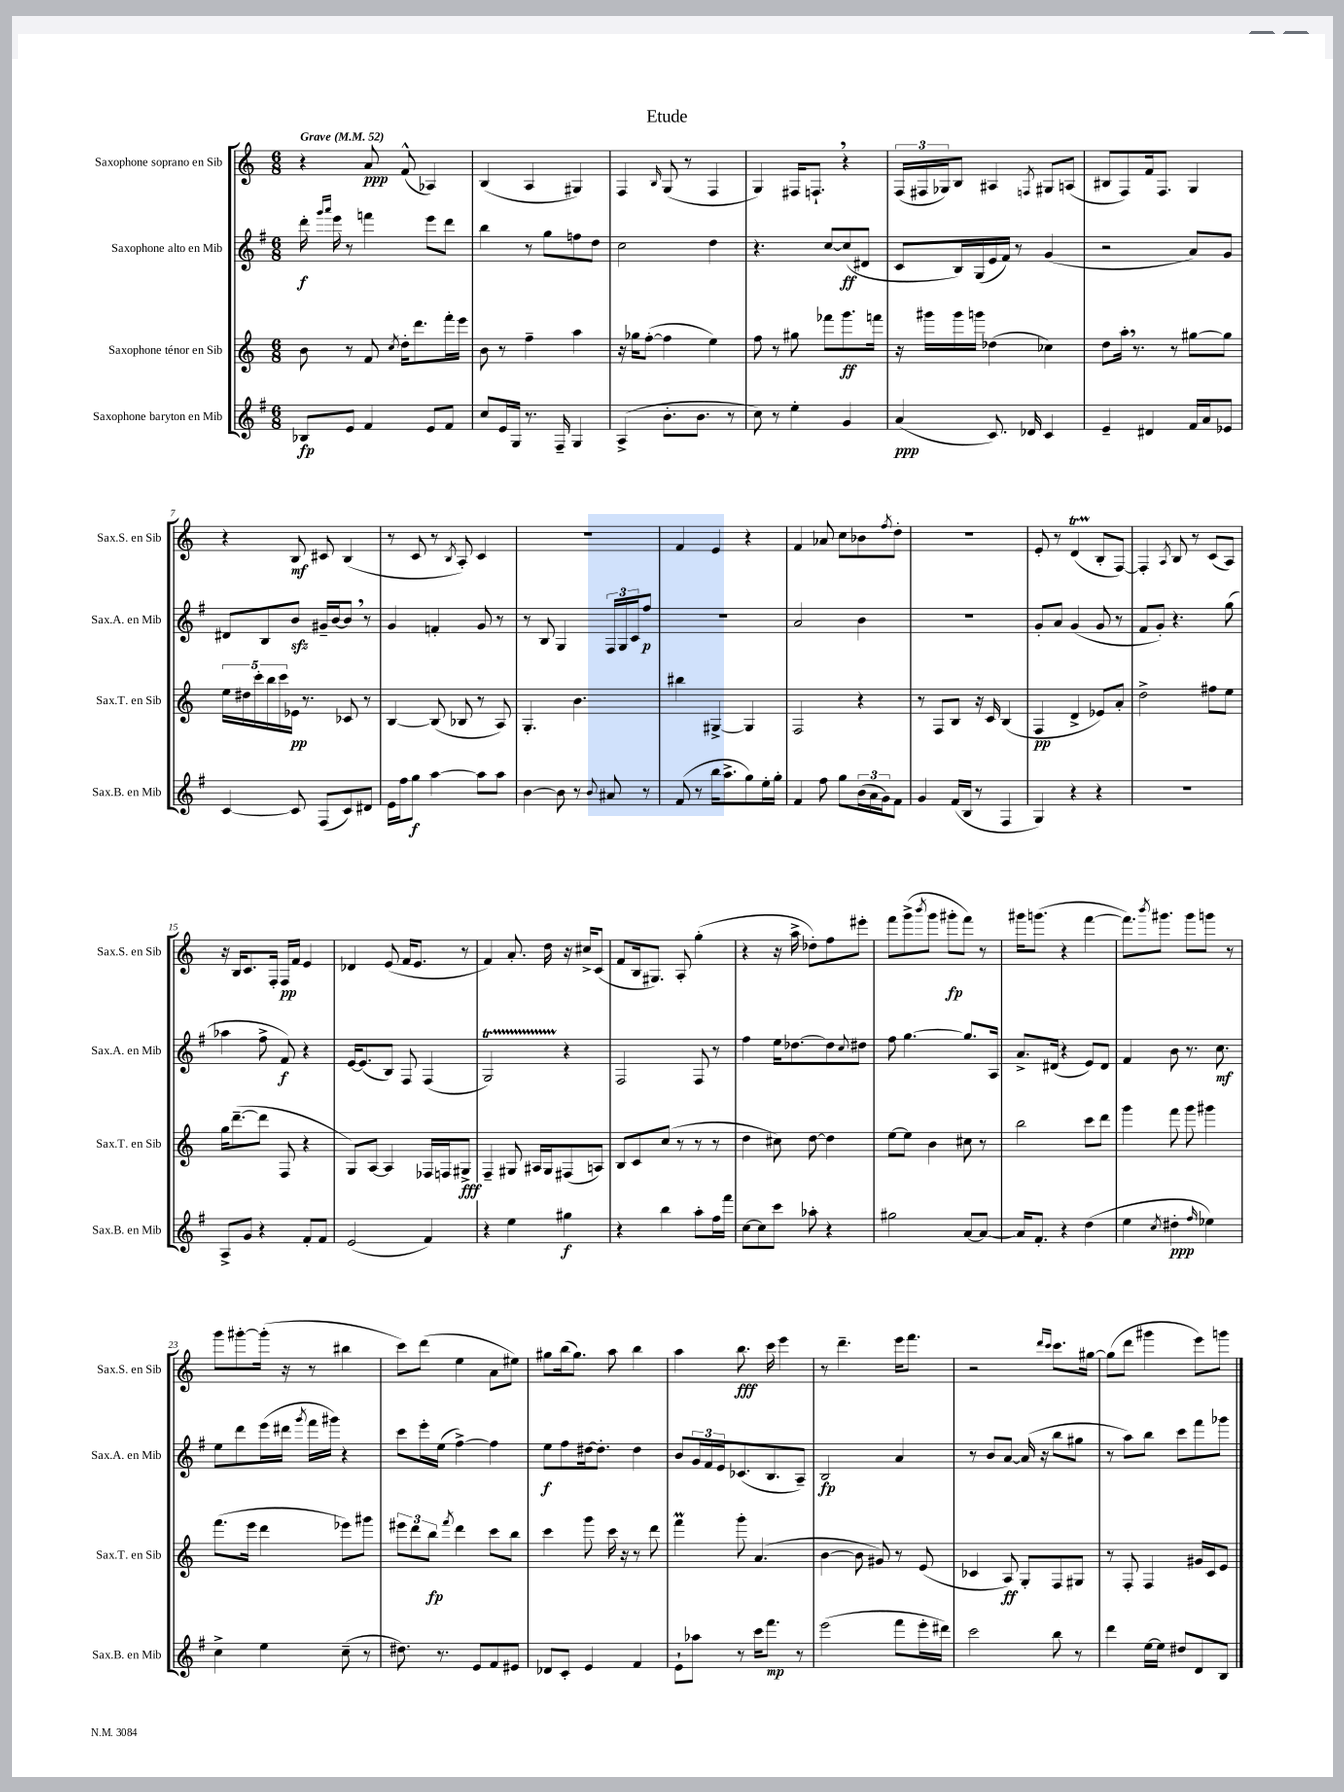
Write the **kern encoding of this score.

**kern	**dynam	**kern	**dynam	**kern	**dynam	**kern	**dynam
*part4	*part4	*part3	*part3	*part2	*part2	*part1	*part1
*staff4	*staff4	*staff3	*staff3	*staff2	*staff2	*staff1	*staff1
*I"Saxophone baryton en Mib	*	*I"Saxophone ténor en Sib	*	*I"Saxophone alto en Mib	*	*I"Saxophone soprano en Sib	*
*I'Sax.B. en Mib	*	*I'Sax.T. en Sib	*	*I'Sax.A. en Mib	*	*I'Sax.S. en Sib	*
*clefG2	*	*clefG2	*	*clefG2	*	*clefG2	*
*k[f#]	*	*k[]	*	*k[f#]	*	*k[]	*
*M6/8	*	*M6/8	*	*M6/8	*	*M6/8	*
*MM52	*	*MM52	*	*MM52	*	*MM52	*
=1	=1	=1	=1	=1	=1	=1	=1
!	!	!	!	!	!	!LO:TX:a:B:t=Grave	!
8B-X/L	fp	8b\	.	16ddd'\	f	4r	.
.	.	.	.	16qqggg/LL	.	.	.
.	.	.	.	16qqaaa/JJ	.	.	.
.	.	.	.	16eee\	.	.	.
8e/J	.	8r	.	8r	.	.	.
4f#/	.	8f/	.	4fffn\	.	8a/	ppp
.	.	8qcc/	.	.	.	.	.
.	.	16dd'\KL	.	.	.	(8f^^/	.
.	.	8.ddd\	.	.	.	.	.
8e/L	.	.	.	8eee\L	.	4A-X/)	.
8f#/J	.	16fff'\L	.	8ddd\J	.	.	.
.	.	16eee\JJ	.	.	.	.	.
=2	=2	=2	=2	=2	=2	=2	=2
8cc/L	.	8b\	.	4bb\	.	(4B/	.
16e/L	.	8r	.	.	.	.	.
16G/JJ	.	.	.	.	.	.	.
8.r	.	4ff~\	.	8r	.	4A/	.
.	.	.	.	8gg\L	.	.	.
16F#~/	.	.	.	.	.	.	.
4G/	.	4aa\	.	8ffn\	.	4G#X/)	.
.	.	.	.	8dd\J	.	.	.
=3	=3	=3	=3	=3	=3	=3	=3
(4A^/	.	16r	.	2cc\	.	4F/	.
.	.	16gg-X\KL	.	.	.	.	.
.	.	([8ff'\J	.	.	.	.	.
.	.	.	.	.	.	16qqB/	.
8.b'\L	.	4ff\]	.	.	.	(8G/	.
.	.	.	.	.	.	8r	.
8.b\J	.	.	.	.	.	.	.
.	.	4ee\)	.	4dd\	.	4F/	.
8r	.	.	.	.	.	.	.
=4	=4	=4	=4	=4	=4	=4	=4
8cc\)	.	8ff\	.	4.r	.	4G/)	.
8r	.	8r	.	.	.	.	.
4ee'\	.	8gg#X\	.	.	.	16F#X/KL	.
.	.	.	.	.	.	8.Fn`,/J	.
.	.	8fff-X\L	.	[8cc/L	.	.	.
4g/	.	8.ggg\	ff	(8cc/]	ff	4r	.
.	.	.	.	8d#X/J	.	.	.
.	.	16fffn\Jk	.	.	.	.	.
=5	=5	=5	=5	=5	=5	=5	=5
(4a/	ppp	16r	.	8c/L	.	(24F/LL	.
.	.	.	.	.	.	24F#X/	.
.	.	16ggg#X\LL	.	.	.	.	.
.	.	.	.	.	.	24G-X/J)	.
.	.	16ggg#\	.	16B/L)	.	8B/J	.
.	.	16gggn\JJ	.	(16G/	.	.	.
8.c/)	.	(4dd-X\	.	16e/	.	4A#X/	.
.	.	.	.	16f#/JJ)	.	.	.
.	.	.	.	8r	.	.	.
16d-X/	.	.	.	.	.	.	.
.	.	.	.	.	.	8qFn/	.
4c/	.	4cc-X\)	.	(4g/	.	8G#X/L	.
.	.	.	.	.	.	(8An/J	.
=6	=6	=6	=6	=6	=6	=6	=6
4e~/	.	8dd\L	.	2r	.	8B#X/L	.
.	.	16aa',\Jk	.	.	.	8F/)	.
.	.	8.r	.	.	.	.	.
4d#X/	.	.	.	.	.	16f/k	.
.	.	.	.	.	.	8.F/J	.
.	.	8r	.	.	.	.	.
16f#/LL	.	[8gg#X\L	.	8a/L)	.	4G/	.
16a/J	.	.	.	.	.	.	.
8e-X/J	.	8gg#\J]	.	8g/J	.	.	.
!!LO:LB:g=z
=7	=7	=7	=7	=7	=7	=7	=7
[4c/	.	20ee\LL	.	8d#X/L	.	4r	.
.	.	20dd#X\	.	.	.	.	.
.	.	20ccc'\	.	.	.	.	.
.	.	.	.	8B/	.	.	.
.	.	20bb\	.	.	.	.	.
.	.	20ccc\	.	.	.	.	.
8c/]	.	16e-X\JJ	pp	8bzz/J	.	8B/	mf
.	.	8.r	.	.	.	.	.
(8F#/L	.	.	.	16g#X~/LL	.	8c#X/	.
.	.	.	.	[16b/J	.	.	.
8c/)	.	8c-X/	.	8b,/J]	.	(4B/	.
8d#X/J	.	8r	.	8r	.	.	.
=8	=8	=8	=8	=8	=8	=8	=8
16e\LL	.	[4B/	.	4g/	.	8r	.
16ff#\J	.	.	.	.	.	.	.
8gg\J	f	.	.	.	.	8c/	.
[4aa\	.	(8B/]	.	4fn'/	.	8r	.
.	.	.	.	.	.	8qB/	.
.	.	8B-X/	.	.	.	8A'/)	.
8aa\L]	.	8r	.	8g/	.	4c/	.
8aa\J	.	8A/)	.	8r	.	.	.
=9	=9	=9	=9	=9	=9	=9	=9
[4b\	.	4.G'/	.	8r	.	2.r	.
.	.	.	.	8B/	.	.	.
8b\]	.	.	.	4G/	.	.	.
8r	.	4.b\	.	.	.	.	.
8qqb/	.	.	.	.	.	.	.
8a#X/	.	.	.	24F#/LL	.	.	.
.	.	.	.	24G/	.	.	.
.	.	.	.	24c/J	.	.	.
8r	.	.	.	8ff#/J	p	.	.
=10	=10	=10	=10	=10	=10	=10	=10
(8f#/	.	4bb#X\	.	2.r	.	4f/	.
8r	.	.	.	.	.	.	.
16bb\KL	.	[4G#X^/	.	.	.	4e/	.
8.aa^\	.	.	.	.	.	.	.
8gg\)	.	4G#/]	.	.	.	4r	.
16ee'\L	.	.	.	.	.	.	.
16gg'\JJ	.	.	.	.	.	.	.
=11	=11	=11	=11	=11	=11	=11	=11
4f#/	.	2F/	.	2a/	.	4f/	.
8ff#\	.	.	.	.	.	8a-X/	.
8gg\L	.	.	.	.	.	8cc\L	.
(24b\L	.	4r	.	4b\	.	8b-X\	.
24a\	.	.	.	.	.	.	.
24g\J)	.	.	.	.	.	.	.
.	.	.	.	.	.	8qff/	.
8f#\J	.	.	.	.	.	8dd'\J	.
=12	=12	=12	=12	=12	=12	=12	=12
4g/	.	8r	.	2.r	.	2.r	.
.	.	8F/L	.	.	.	.	.
(16f#/LL	.	8B/J	.	.	.	.	.
16B/JJ	.	.	.	.	.	.	.
8r	.	16r	.	.	.	.	.
.	.	16c/	.	.	.	.	.
4F#/	.	(4B/	.	.	.	.	.
=13	=13	=13	=13	=13	=13	=13	=13
4G/)	.	4F/	pp	8g'/L	.	8e'/	.
.	.	.	.	8a/J	.	8r	.
4r	.	4d^/	.	(4g/	.	(4dT/	.
4r	.	8e-X/L)	.	8g/	.	8B'/L	.
.	.	8a'/J	.	8r	.	[8F/J)	.
=14	=14	=14	=14	=14	=14	=14	=14
2.r	.	2dd^\	.	8f#/L	.	4F'/]	.
.	.	.	.	8g'/J)	.	.	.
.	.	.	.	.	.	8qA/	.
.	.	.	.	4.r	.	8B/	.
.	.	.	.	.	.	8r	.
.	.	8ff#X\L	.	.	.	(8c/L	.
.	.	8ee\J	.	(8gg\	.	8A/J)	.
!!LO:LB:g=z
=15	=15	=15	=15	=15	=15	=15	=15
8A^/L	.	16gg\KL	.	4aa-X\	.	16r	.
.	.	([8.ddd~\	.	.	.	16B/KL	.
8g/J	.	.	.	.	.	8.c/	.
4r	.	8ddd\J]	.	8ff#^\	.	.	.
.	.	.	.	.	.	16F'/Jk	.
.	.	8F/	.	8f#/)	f	16F/LL	pp
.	.	.	.	.	.	16f/JJ	.
8f#'/L	.	4r	.	4r	.	4e/	.
8f#/J	.	.	.	.	.	.	.
=16	=16	=16	=16	=16	=16	=16	=16
(2e/	.	8G/L)	.	[16e/KL	.	4d-X/	.
.	.	.	.	(8.e/]	.	.	.
.	.	[8A/J	.	.	.	.	.
.	.	4A/]	.	8B/J)	.	(8e/	.
.	.	.	.	8F#/	.	16f/KL	.
.	.	.	.	.	.	8.e/J	.
4f#/)	.	16F-X/LL	.	(4F#/	.	.	.
.	.	16Fn/J	.	.	.	.	.
.	.	8G#X^/J	fff	.	.	8r	.
=17	=17	=17	=17	=17	=17	=17	=17
4r	.	4F~/	.	2GT/)	.	4f/)	.
4ee\	.	8G#X/	.	.	.	8.a'/	.
.	.	16A#X/LL	.	.	.	.	.
.	.	16G#/J	.	.	.	16dd\	.
4gg#X\	f	(8F#X/	.	4r	.	16r	.
.	.	.	.	.	.	16cc#X^/KL	.
.	.	8An/J)	.	.	.	(8c/J	.
=18	=18	=18	=18	=18	=18	=18	=18
4r	.	8B/L	.	2F#/	.	8f/L	.
.	.	8c/	.	.	.	16B/k	.
.	.	.	.	.	.	8.G#X/J)	.
4bb\	.	(8cc/J	.	.	.	.	.
.	.	8r	.	.	.	8A'/	.
8aa'\L	.	8r	.	8F#/	.	(4gg'\	.
16ff#\L	.	8r	.	8r	.	.	.
16fff#\JJ	.	.	.	.	.	.	.
=19	=19	=19	=19	=19	=19	=19	=19
[8cc\L	.	4dd\	.	4ff#\	.	4r	.
8cc\]	.	.	.	.	.	.	.
8ccc\J	.	8cc#X\)	.	16ee\KL	.	16r	.
.	.	.	.	[8.dd-X\	.	16aa^\	.
8aa-X'\	.	[8dd\	.	.	.	8dd-X'\L)	.
4r	.	4dd\]	.	8dd-\]	.	8ff\	.
.	.	.	.	8qqcc/	.	.	.
.	.	.	.	8dd#X\J	.	8eee#X'\J	.
=20	=20	=20	=20	=20	=20	=20	=20
2gg#X\	.	[8ee\L	.	8ff#\	.	8fff\L	.
.	.	8ee\J]	.	[4.gg\	.	(8ggg^\	.
.	.	.	.	.	.	8qbbb/	.
.	.	4b\	.	.	.	8ggg\J	.
.	.	.	.	.	.	8ggg#X'\L	fp
[8a/L	.	8cc#X\	.	8.gg/L]	.	8fff\J)	.
8a/J_	.	8r	.	.	.	8r	.
.	.	.	.	16A/Jk	.	.	.
=21	=21	=21	=21	=21	=21	=21	=21
16a/KL]	.	2bb\	.	8.a^/L	.	16ggg#X\KL	.
8.f#'/J	.	.	.	.	.	(8.gggn\J	.
.	.	.	.	(16d#X/Jk	.	.	.
4r	.	.	.	4r	.	4r	.
(4dd\	.	8ccc\L	.	8e/L)	.	[4fff\	.
.	.	8ddd\J	.	8d#/J	.	.	.
=22	=22	=22	=22	=22	=22	=22	=22
4ee\	.	4ggg\	.	4f#/	.	8.fff\L])	.
.	.	.	.	.	.	8qbbb/	.
.	.	.	.	.	.	8.ggg#X\J	.
8qcc/	.	.	.	.	.	.	.
4dd#X'\	ppp	8fff\	.	8b\	.	.	.
.	.	8ggg\	.	8.r	.	8ggg#\L	.
16qqff#/	.	.	.	.	.	.	.
4ee-X\)	.	4ggg#X\	.	.	.	8gggn\J	.
.	.	.	.	8.cc\	mf	.	.
.	.	.	.	.	.	8r	.
!!LO:LB:g=z
=23	=23	=23	=23	=23	=23	=23	=23
4cc^\	.	(8.fff\L	.	8ee\L	.	8ggg\L	.
.	.	.	.	8ddd\	.	[8ggg#X'\	.
.	.	16eee\Jk	.	.	.	.	.
4ee\	.	4ddd\	.	(16eee\L	.	(16ggg#'\Jk]	.
.	.	.	.	16ddd#X\JJ	.	16r	.
.	.	.	.	8qggg/	.	.	.
.	.	.	.	16fff#\LL	.	8r	.
.	.	.	.	16ggg#X\JJ)	.	.	.
(8cc~\	.	8eee-X\L)	.	4r	.	4bb#X\	.
8r	.	8ggg#X\J	.	.	.	.	.
=24	=24	=24	=24	=24	=24	=24	=24
8.dd#X\)	.	12eee#X\L	.	8ccc\L	.	8ccc\L)	.
.	.	12ddd\	.	.	.	.	.
.	.	.	.	16eee'\L	.	(8ddd\J	.
.	.	12bb\J	fp	.	.	.	.
8.r	.	.	.	(16ee\JJ	.	.	.
.	.	8qfff/	.	.	.	.	.
.	.	4ddd\	.	[4ff#^\)	.	4ee\	.
8e/L	.	.	.	.	.	.	.
8f#/	.	8ccc\L	.	4ff#\]	.	8a\L	.
8e#X/J	.	8bb\J	.	.	.	8ee#X\J)	.
=25	=25	=25	=25	=25	=25	=25	=25
8d-X/L	.	4ccc\	.	8ee\L	f	8gg#X\L	.
8c'/J	.	.	.	8ff#\	.	(16bb\k	.
.	.	.	.	.	.	8.gg#\J)	.
4e/	.	8ggg\	.	[16dd#X\k	.	.	.
.	.	.	.	8.dd#'\J]	.	.	.
.	.	16ccc\	.	.	.	8aa\	.
.	.	16r	.	.	.	.	.
4f#/	.	8r	.	4dd#\	.	4bb\	.
.	.	8ddd\	.	.	.	.	.
=26	=26	=26	=26	=26	=26	=26	=26
8e`\L	.	4fffM\	.	8b/L	.	4aa\	.
8aa-X\J	.	.	.	24g/L	.	.	.
.	.	.	.	24f#/	.	.	.
.	.	.	.	24e/J	.	.	.
8r	.	8ggg'\	.	(8.c-X/	.	8.bb\	fff
16ccc\KL	.	(4.a/	.	.	.	.	.
8.fff#\J	mp	.	.	8.B/	.	16ccc\	.
.	.	.	.	.	.	4eee\	.
8r	.	.	.	8A~/J)	.	.	.
=27	=27	=27	=27	=27	=27	=27	=27
(2eee\	.	[4b\	.	2B/	fp	8r	.
.	.	.	.	.	.	4.ddd~\	.
.	.	8b\]	.	.	.	.	.
.	.	8g#X/)	.	.	.	.	.
8fff#\L	.	8r	.	4a/	.	16eee\KL	.
.	.	.	.	.	.	8.fff\J	.
16eee'\L	.	(8e/	.	.	.	.	.
16ddd#X\JJ)	.	.	.	.	.	.	.
=28	=28	=28	=28	=28	=28	=28	=28
2ccc\	.	4c-X/	.	8r	.	2r	.
.	.	.	.	8b/L	.	.	.
.	.	8A/)	ff	[8a/J	.	.	.
.	.	8G'/L	.	(16a/]	.	.	.
.	.	.	.	16r	.	.	.
.	.	.	.	.	.	16qqddd/LL	.
.	.	.	.	.	.	16qqccc/JJ	.
8bb\	.	8F/	.	8bb\L	.	8.ccc\L	.
8r	.	8G#X/J	.	8gg#X\J	.	.	.
.	.	.	.	.	.	[16gg#X\Jk	.
=29	=29	=29	=29	=29	=29	=29	=29
4ddd\	.	8r	.	8r	.	(8gg#\L]	.
.	.	8F'/	.	8aa\L)	.	8ddd\J	.
[16ee\LL	.	4F/	.	8bb\J	.	4ggg#X\	.
16ee\JJ]	.	.	.	.	.	.	.
8dd#X/L	.	.	.	8ccc\L	.	.	.
8d/	.	16g#X/LL	.	8fff#\	.	8eee\L)	.
.	.	16c/J	.	.	.	.	.
8B/J	.	8e/J	.	8ggg-X\J	.	8gggn\J	.
==	==	==	==	==	==	==	==
*-	*-	*-	*-	*-	*-	*-	*-
